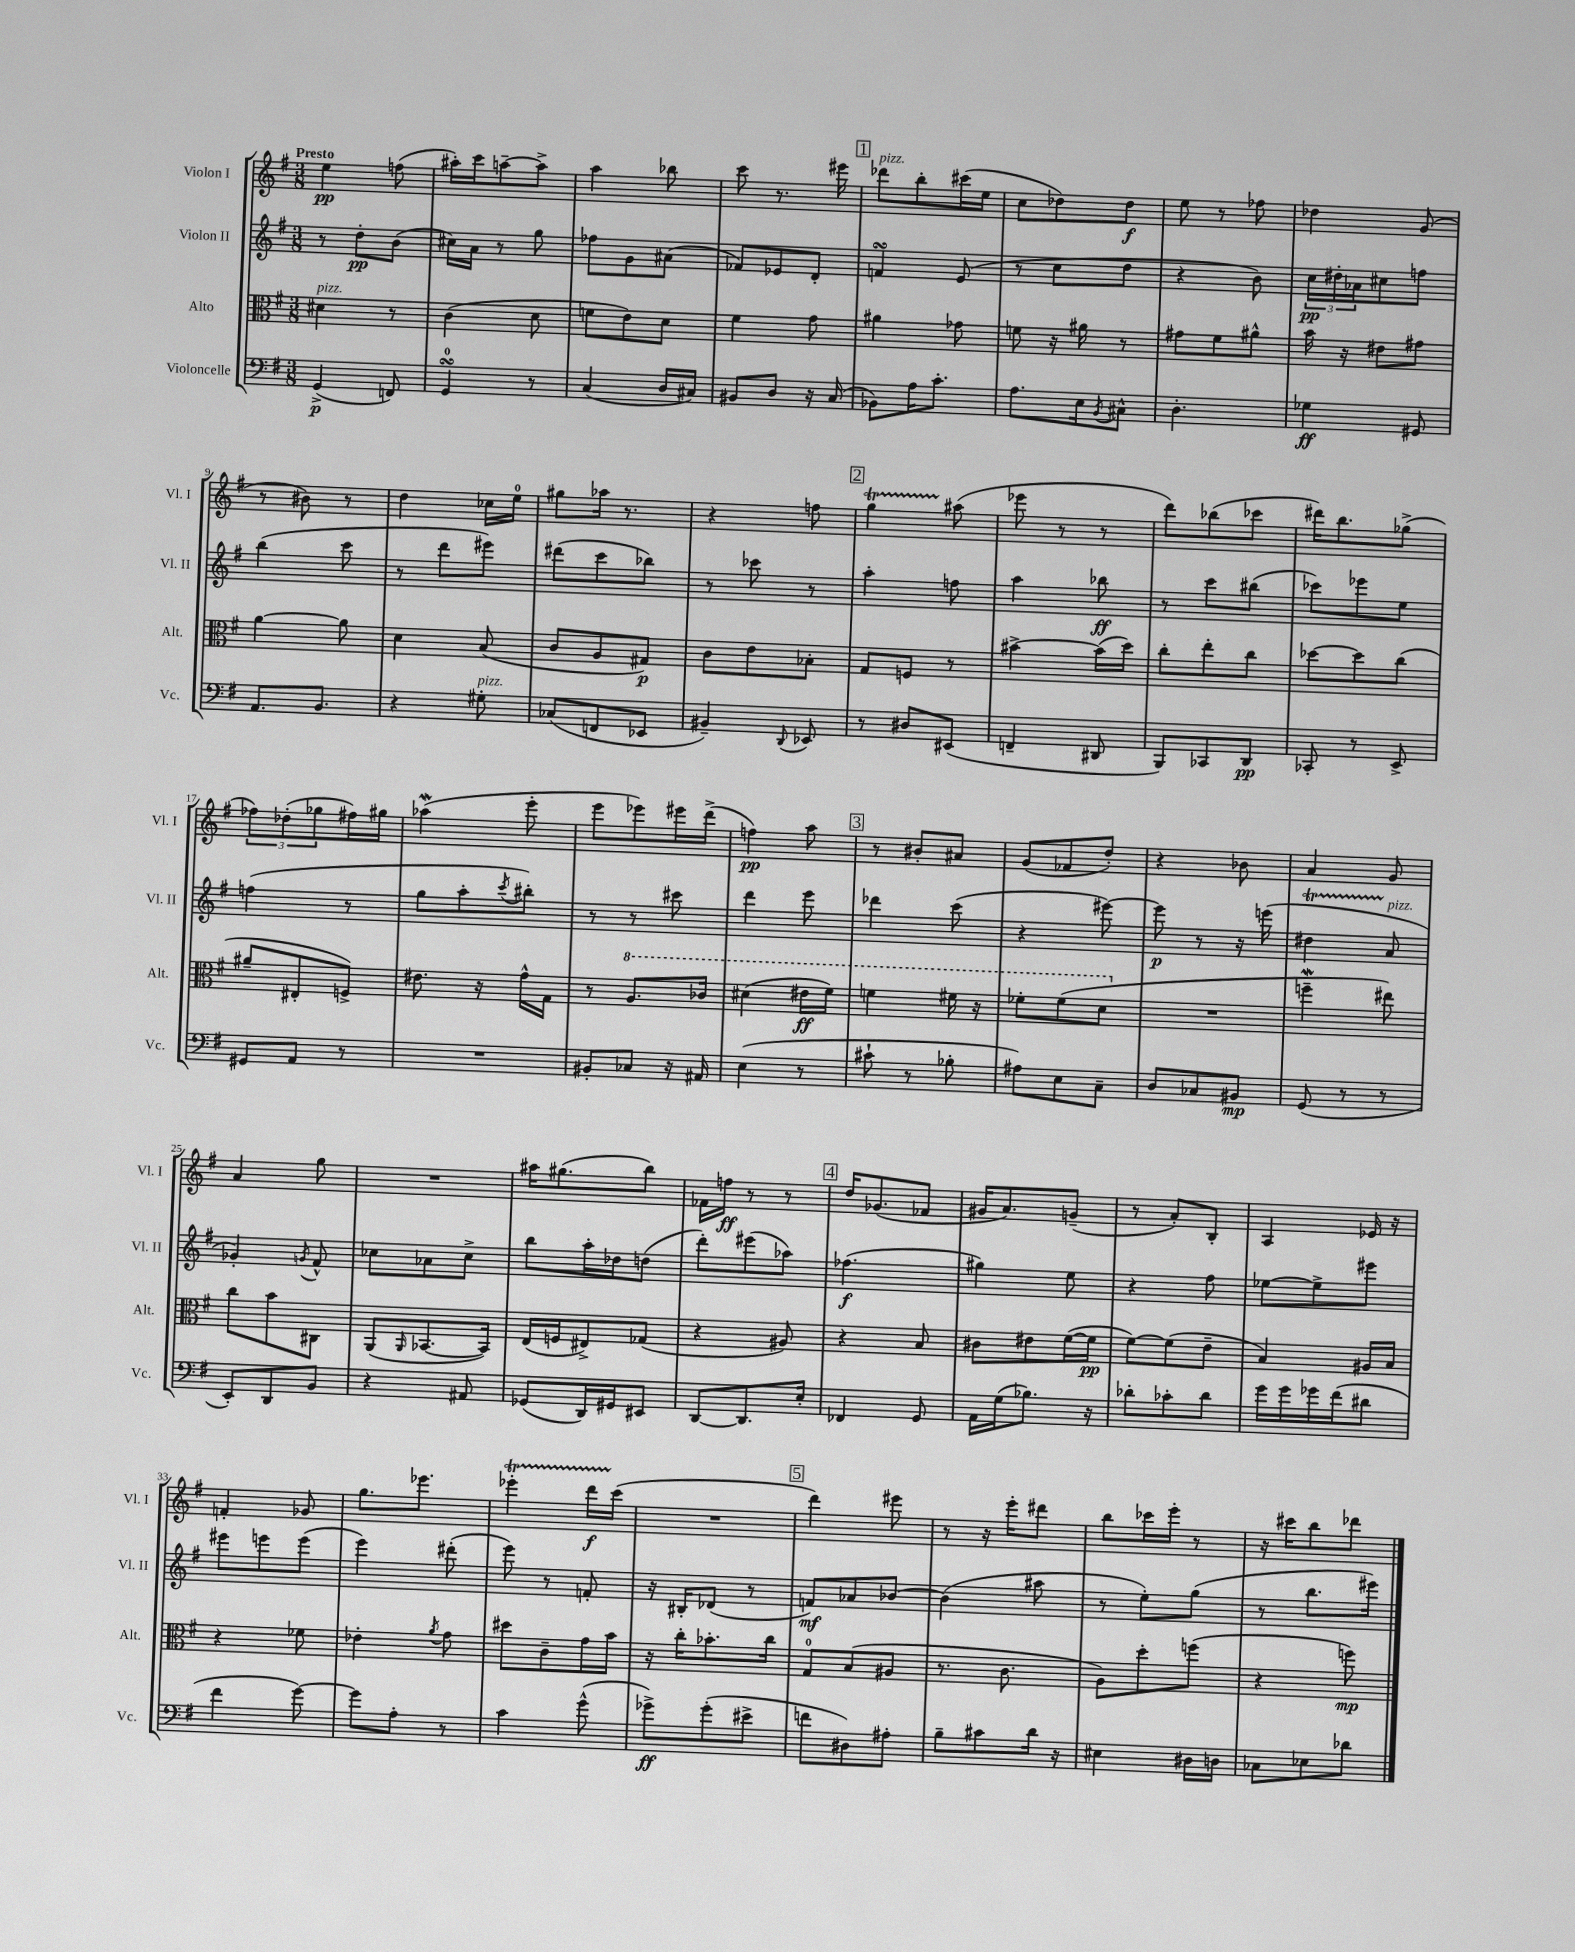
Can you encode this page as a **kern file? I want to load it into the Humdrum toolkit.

**kern	**kern	**kern	**kern
*staff4	*staff3	*staff2	*staff1
*clefF4	*clefC3	*clefG2	*clefG2
*k[f#]	*k[f#]	*k[f#]	*k[f#]
*M3/8	*M3/8	*M3/8	*M3/8
(4GG^	4d#	8r	4ee
.	.	8dd'	.
8FF)	8r	(8b	(8ff
=	=	=	=
4GG	(4c	16cc#)	16aa#')
.	.	16a	16ccc
.	.	8r	[8aa~
8r	8d	8gg	8aa^]
=	=	=	=
(4C	8f	8ff-	4aa
.	8e)	8g	.
16D	8d	(8a#	8bb-
16C#)	.	.	.
=	=	=	=
8BB#	4f#	8f-)	8ccc
8D	.	8e-	8.r
16r	8g	8d'	.
(16C	.	.	16eee#
=	=	=	=
8BB-)	4a#	4f	8ddd-
16A	.	.	8bb'
8.c'	.	.	.
.	8g-	(8e	(16ccc#
.	.	.	16ee
=	=	=	=
8.A	8f	8r	8cc
.	16r	8cc	8dd-)
16E	16a#	.	.
8qBB	.	.	.
8C#^^	8r	8dd	8dd-
=	=	=	=
4.D'	8g#	4r	8ee
.	8f#	.	8r
.	8a#^^	8b)	8ff-
=	=	=	=
4G-	16b	24cc	4dd-
.	.	24dd#'	.
.	16r	.	.
.	.	24a-	.
.	8e#	8cc#	.
8GG#	8g#	8ff	(8g
=	=	=	=
8.AA	[4a	(4bb	8r
.	.	.	8b#)
8.BB	.	.	.
.	8a]	8ccc	8r
=	=	=	=
4r	4d	8r	4dd
.	.	8ddd	.
8G#'	(8B	8eee#)	16cc-
.	.	.	16ee
=	=	=	=
(8C-	8c	(8ddd#	8gg#
8FF	8A	8ccc	16aa-
.	.	.	8.r
8EE-	8G#)	8bb-)	.
=	=	=	=
4BB#~)	8c	8r	4r
.	8e	8ccc-	.
8qqDD	.	.	.
8EE-	8B-'	8r	8ff
=	=	=	=
8r	8G	4aa'	4gg
8D#	8F	.	.
(8EE#	8r	8ff	(8aa#
=	=	=	=
4FF~	[4b#^	4aa	8eee-
.	.	.	8r
8DD#	(16b#]	8bb-	8r
.	16dd)	.	.
=	=	=	=
8BBB)	8cc'	8r	8ddd)
8CC-	8ee'	8ccc	(8bb-
8DD	8cc	(8bb#	8ccc-
=	=	=	=
8CC-'	[8dd-	8ccc-)	16ddd#)
.	.	.	8.bb
8r	8dd-]	8eee-	.
8EE^	(8cc	8ee	(8gg-^
=	=	=	=
8GG#	8a#~	(4ff	12ff-)
.	.	.	(12dd-'
8AA	8E#'	.	.
.	.	.	12gg-
8r	8F^)	8r	16ff#)
.	.	.	16gg#
=	=	=	=
4.r	8.e#	8gg	(4aa-
.	.	8aa'	.
.	16r	.	.
.	.	8qccc	.
.	16g^^	8bb#')	8eee'
.	16G	.	.
=	=	=	=
8BB#'	8r	8r	8eee
8C-	8.a	8r	8eee-)
16r	.	8ccc#	16eee#
16AA#	16cc-	.	(16ddd^
=	=	=	=
(4E	(4dd#	4ddd	4ff)
8r	16ee#	8eee	8aa
.	16ff#)	.	.
=	=	=	=
8c#`	4ff	4ddd-	8r
8r	.	.	8b#'
8B-'	16ff#	(8ccc	8a#
.	16r	.	.
=	=	=	=
8A#)	8ff-'	4r	(8g
8E	(8ff-	.	8f-
8C~	8dd	[8eee#)	8dd')
=	=	=	=
8D	4.r	8eee#]	4r
8C-	.	8r	.
8BB#	.	16r	8b-
.	.	(16eee	.
=	=	=	=
(8GG	4ff~	4dd#	4a
8r	.	.	.
8r	8ee#)	8a	8g
=	=	=	=
8EE')	8cc	4g-')	4a
8DD	8b	.	.
.	.	8qg	.
8BB	8C#	8f#^^	8gg
=	=	=	=
4r	(8AA	8cc-	4.r
.	16qqAA	.	.
.	[8.BB-	8a-	.
8AA#	.	8cc-^	.
.	16BB-])	.	.
=	=	=	=
(8GG-	(16E	8bb	16aa#
.	16F	.	(8.gg#
16DD)	8E#^)	16aa'	.
16GG#	.	16dd-	.
8EE#	(8G-	(8dd	8bb)
=	=	=	=
[8DD	4r	8ddd')	16f-
.	.	.	16ff
8.DD]	.	(8eee#	8r
.	8A#)	8aa-)	8r
16E'	.	.	.
=	=	=	=
4FF-	4r	(4.ff-	16dd
.	.	.	(8.g-
8GG	8B	.	8f-
=	=	=	=
16AA	8c#	4gg#)	16g#
(16G	.	.	8.a)
8.B-)	8e#	.	.
.	([16f#	8ee	(8g~
16r	16f#]	.	.
=	=	=	=
8d-'	[8f#)	4r	8r
8c-'	(8f#]	.	8a')
8d-	8e~	8ff#	8B'
=	=	=	=
16g	4B)	[8ee-	4A
16g	.	.	.
16g-	.	8ee-^]	.
(16f#	.	.	.
8d#	16A#	8eee#	16e-
.	16B	.	16r
=	=	=	=
4f#	4r	8eee#	4f'
.	.	8eee	.
[8g)	8f-	(8eee	8g-
=	=	=	=
8g]	4e-'	4eee)	8.gg
8A'	.	.	.
.	.	.	8.eee-
.	8qa	.	.
8r	8g	(8ddd#'	.
=	=	=	=
4c	8dd#	8eee)	4eee-'
.	8c~	8r	.
(8g^^	16g	8f'	16ddd
.	16b	.	(16ccc
=	=	=	=
8g-^)	16r	16r	4.r
.	16cc'	16B#'	.
(8g-'	8.b-'	(8d-	.
8e#^	.	8r	.
.	16cc	.	.
=	=	=	=
8f	8G	8f)	4ddd)
8D#)	(8B	8a-	.
8A#'	8A#	[8b-	8eee#
=	=	=	=
8B~	8.r	(4b-]	8r
8c#	.	.	16r
.	8.c	.	16eee'
16d	.	8aa#	8ddd#
16r	.	.	.
=	=	=	=
4E#	8A)	8r	8bb
.	8dd'	8ee')	16ccc-
.	.	.	16eee'
16D#	(8ff	(8gg	8r
16D	.	.	.
=	=	=	=
8C-	4r	8r	16r
.	.	.	16ccc#
8E-	.	8.bb	8bb
8d-	8ff)	.	8ddd-
.	.	16eee#)	.
==	==	==	==
*-	*-	*-	*-
